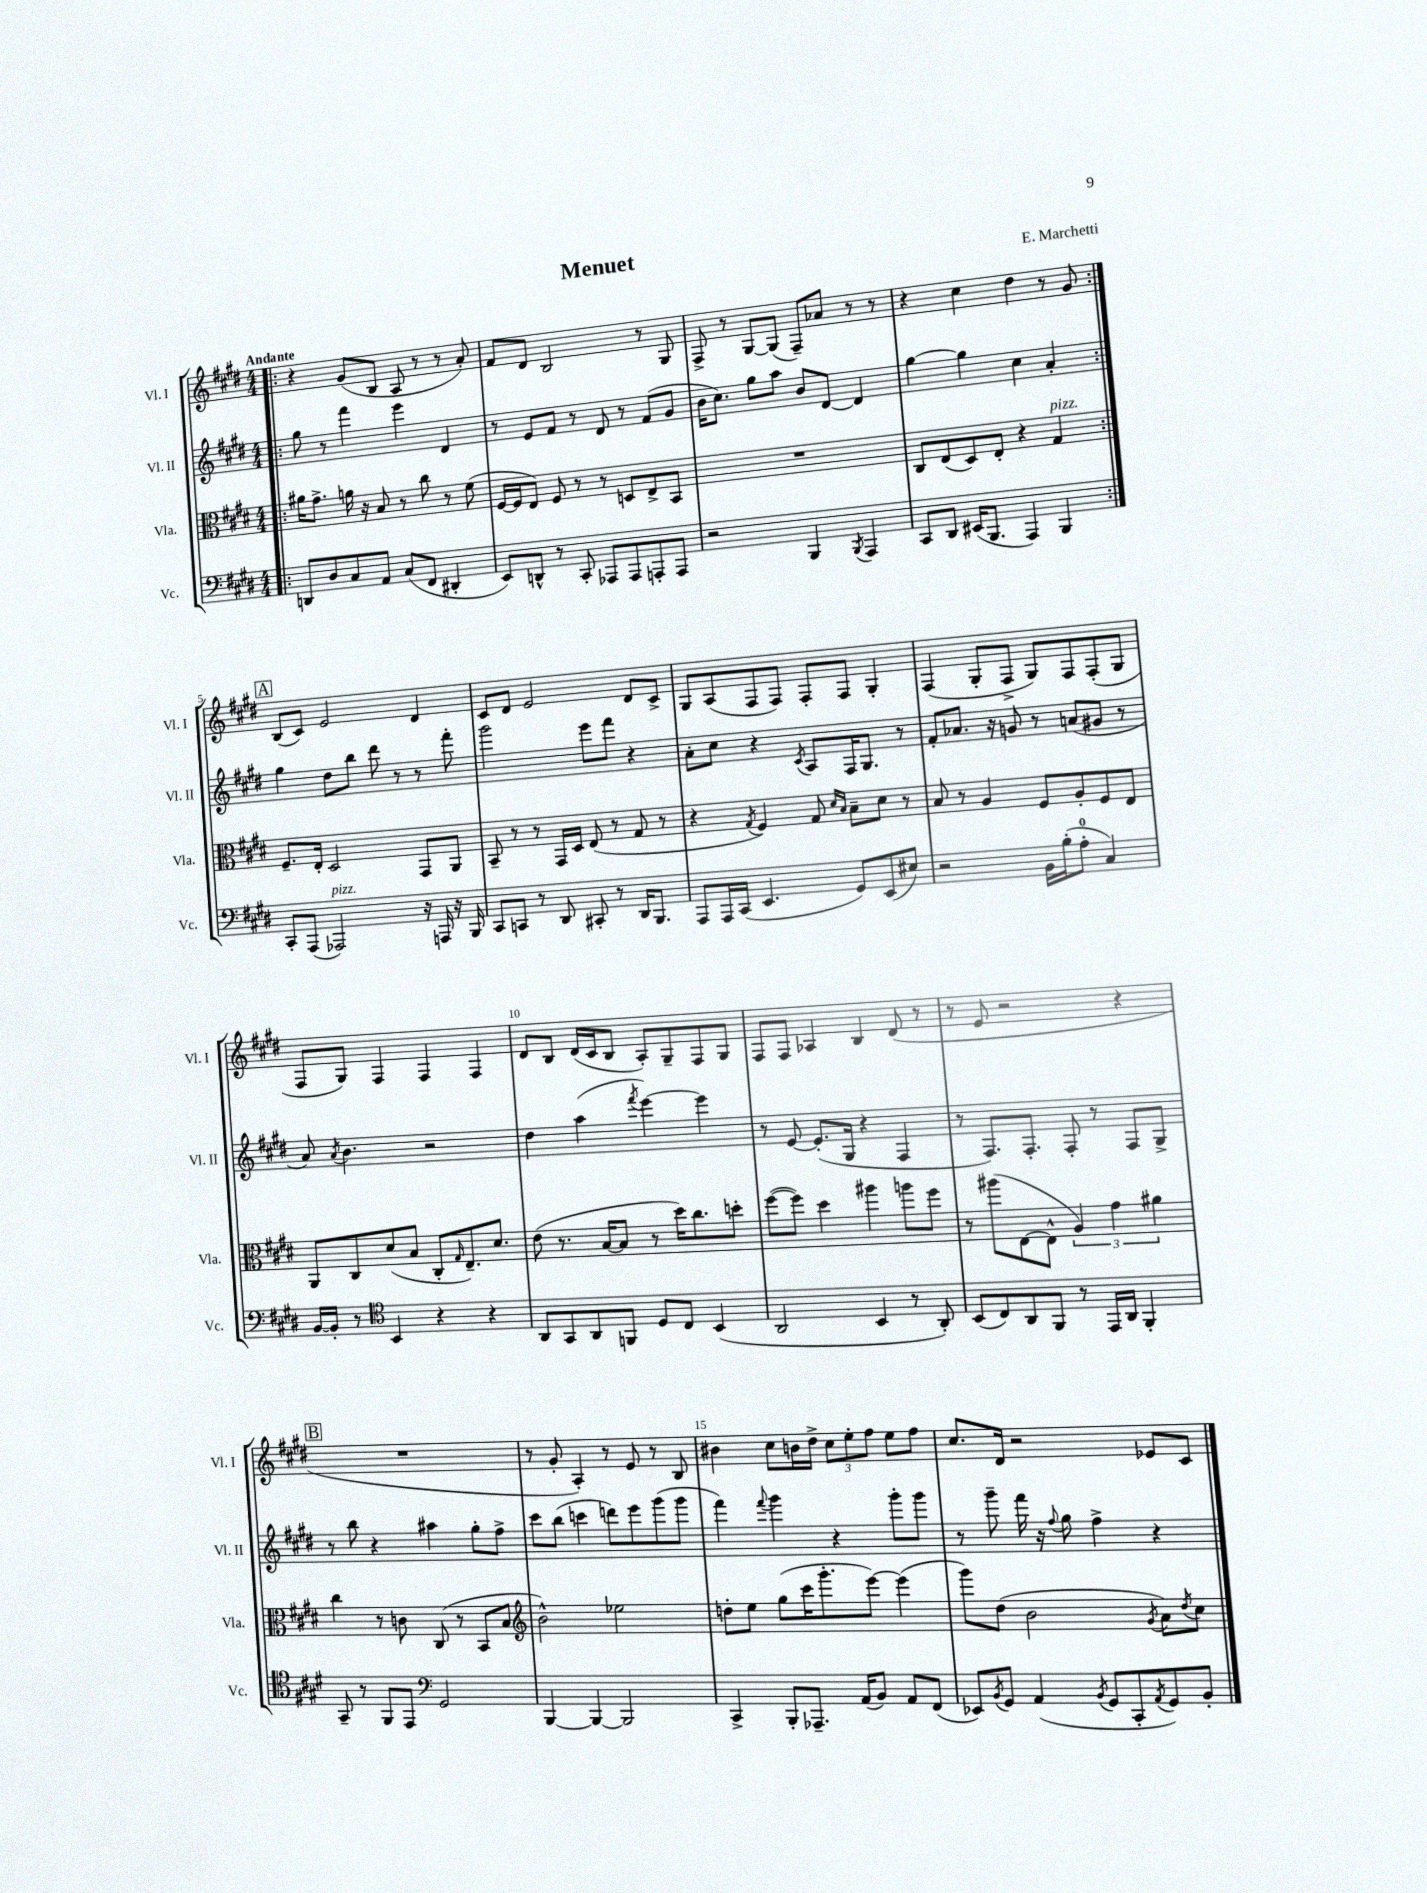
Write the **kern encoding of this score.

**kern	**kern	**kern	**kern
*staff4	*staff3	*staff2	*staff1
*clefF4	*clefC3	*clefG2	*clefG2
*k[f#c#g#d#]	*k[f#c#g#d#]	*k[f#c#g#d#]	*k[f#c#g#d#]
*M4/4	*M4/4	*M4/4	*M4/4
=!|:	=!|:	=!|:	=!|:
8DD/L	16a#\LK	8gg#\	4r
.	8.g#^\J	.	.
8D#/	.	8r	.
8C#/	16a\	4fff#\	(8g#/L
.	16r	.	.
8AA/J	8B/	.	8B/J
(8C#/L	8r	4eee\	8A/
8FF#/J	8cc#\	.	8r
4DD#'/	8r	4d#/	8r
.	(8f#\	.	8a'/)
=	=	=	=
8EE/L)	[16F#/LL	8r	8f#/L
.	16F#/]J	.	.
8DD^^/J	8E/J)	8e/L	8d#/J
8r	8F#/	8f#/J	2B/
8CC#'/	8r	8r	.
8AAA-/L	8r	8d#/	.
8AAA-/	8D/L	8r	.
8AAA'/	8E^/	(8f#/L	8r
8AAA/J	8BB/J	8g#/J	8G#/
=	=	=	=
2r	1r	16b\LK	8F#^/
.	.	8.cc#\J)	.
.	.	.	8r
.	.	8gg#\L	[8G#/L
.	.	8aa\J	(8G#/]J
4BBB/	.	8b/L	8F#~/L)
.	.	[8d#/J	8a-/J
8qBBB/	.	.	.
4AAA/	.	4d#/]	8r
.	.	.	8r
=	=	=	=
8CC#/L	8C#/L	[4gg#\	4r
8DD#/J	(8E/	.	.
(16EE#/LK	8D#/)	4gg#\]	4cc#\
8.BBB/J	.	.	.
.	8E'/J	.	.
4AAA/)	4r	4cc#\	4dd#\
4BBB/	4G#/	4a'/	8r
.	.	.	8g#/
=:|!	=:|!	=:|!	=:|!
8CC#'/L	8.F#~/L	4gg#\	(8B/L
(8AAA/J	.	.	8c#/J)
.	16E'/Jk	.	.
2AAA-/)	2D#/	8dd#\L	2e/
.	.	8bb\J	.
.	.	8ddd#\	.
.	.	8r	.
16r	8GG#/L	8r	4d#/
16AAA/	.	.	.
16r	8AA/J	8fff#'\	.
16BBB/	.	.	.
=	=	=	=
8CC#/L	8BB~/	2ggg#\	8c#/L
8CC/J	8r	.	8d#/J
8r	8r	.	2e/
8DD#/	16GG#/LL	.	.
.	16D#/JJ	.	.
8CC#'/	(8E/	8eee\L	.
8r	8r	8fff#\J	.
16DD#/LK	8G#/	4r	8d#/L
8.BBB/J	.	.	.
.	8r	.	8c#^/J
=	=	=	=
8AAA/L	4r	8a'\L	8G#/L
16AAA/L	.	8cc#\J	(8A/
(16CC#/JJ	.	.	.
.	8qG#/	.	.
4.EE/	4F#/)	4r	8F#/
.	.	.	8F#/J)
.	.	8qc#/	.
.	8G#/	8A/L	8F#'/L
.	16qqd#/LL	.	.
.	16qqB/JJ	.	.
8GG#/L)	8B~\L	16F#/K	8F#/J
.	.	8.G#/J	.
(8EE/	8d#\J	.	4G#'/
8E#/J)	8r	8r	.
=	=	=	=
2r	8B/	8f#'/L	(4F#/
.	8r	8.a-/J	.
.	4A/	.	8G#'/L
.	.	16r	.
.	.	8g/	8F#^/J
16BB\LL	8F#/L	8r	8G#/L)
(16B'\J	.	.	.
8A'\J	8A'/	(8a/L	8F#/
4C#/)	8F#/	8g#/J	(8F#'/
.	8E/J	8r	8G#/J
=	=	=	=
[16BB/LL	8AA/L	8a/)	8F#/L
16BB'/]JJ	.	.	.
.	.	8qa/	.
8r	8C#/	4.b\	8G#/J)
*clefC4	*	*	*
4BB/	(8d#/	.	4F#/
.	8B/J	.	.
4r	8C#'/L	2r	4F#/
.	16qqG#/	.	.
.	8.E~/)	.	.
4r	.	.	4F#/
.	8.d#/J	.	.
=	=	=	=
8AA/L	(8e\	4dd#\	8d#/L
8GG#/	8.r	.	8B/J
8AA/	.	(4aa\	(16d#/LL
.	[16B/LK	.	16c#/J
8FF/J	8B/]J	.	8B/J
.	.	8qfff#/	.
8D#/L	8r	[4eee\)	8A'/L)
8C#/J	16dd#\LK)	.	8G#~/
.	8.cc#\	.	.
(4BB/	.	4eee\]	8F#/
.	8dd'\J	.	8G#/J
=	=	=	=
2AA/	([8ff#\L	8r	8F#/L
.	8ff#\]J)	[8e/	8F#/J
.	4dd#\	(8.e'/]L	4A-/
.	.	16G#/Jk	.
4BB/	4aa#\	4r	4B/
8r	8aa\L	4F#/	(8d#/
8AA'/)	8ff#\J	.	8r
=	=	=	=
(8BB/L	8r	8r	8r
8C#/)	(8aa#\L	8.F#/L)	8e/
8AA/	[8E\	.	2r
.	.	8.F#'/J	.
8FF#/J	8E^^\]J	.	.
8r	6A/)	8F#'/	.
16EE/LL	.	8r	.
.	6g#\	.	.
16AA/JJ	.	.	.
4FF#'/	.	8F#/L	4r
.	6a#\	.	.
.	.	8G#^/J	.
=	=	=	=
8GG#~/	4cc#\	8r	1r
8r	.	8bb\	.
8FF#/L	8r	4r	.
8EE/J	8c\	.	.
*clefF4	*	*	*
2GG#/	(8C#/	4aa#\	.
.	8r	.	.
.	8BB/L	8gg#'\L	.
.	8B/J	8ff#^\J	.
=	=	=	=
*	*clefG2	*	*
[4BBB/	2b^^\)	8ccc#\L	8r
.	.	(8bb\J	8g#'/
4BBB/_	.	4ccc\	4A'/)
2BBB/]	2ee-\	8ddd\L)	8r
.	.	8eee\	8e/
.	.	(8ggg#\	8r
.	.	8ggg#\J	8B/
=	=	=	=
4CC#^/	8dd'\L	4fff#\)	4b#\
.	8ee\J	.	.
.	.	8qqfff#/	.
8BBB'/L	(8gg#\L	4ggg#\	8cc#\L
8.AAA-~/J	16ccc#\K	.	16b\L
.	8.ggg#'\	.	16dd#^\JJ
.	.	4r	12cc#\L
(16AA/LK	.	.	.
.	.	.	12ee'\
8BB/J)	[8eee\J)	.	.
.	.	.	12ff#\J
8AA/L	(4eee\]	8ggg#'\L	8ee\L
(8FF#/J	.	8ggg#\J	8ff#\J
=	=	=	=
8EE-/L)	8ggg#\L)	8r	8.cc#/L
8qBB/	.	.	.
8GG#/J	(8dd#\J	8ggg#~\	.
.	.	.	16d#/Jk
(4AA/	2b\	16fff#\	2r
.	.	16r	.
.	.	8qqff#/	.
.	.	8gg#\	.
8qBB/	.	.	.
8GG#/L	.	4ff#^\	.
8CC#'/	.	.	.
8qAA/	8qg#/	.	.
8GG#/)	8a\L)	4r	8e-/L
.	8qdd#/	.	.
8BB'/J	8cc#\J	.	8c#/J
==	==	==	==
*-	*-	*-	*-
